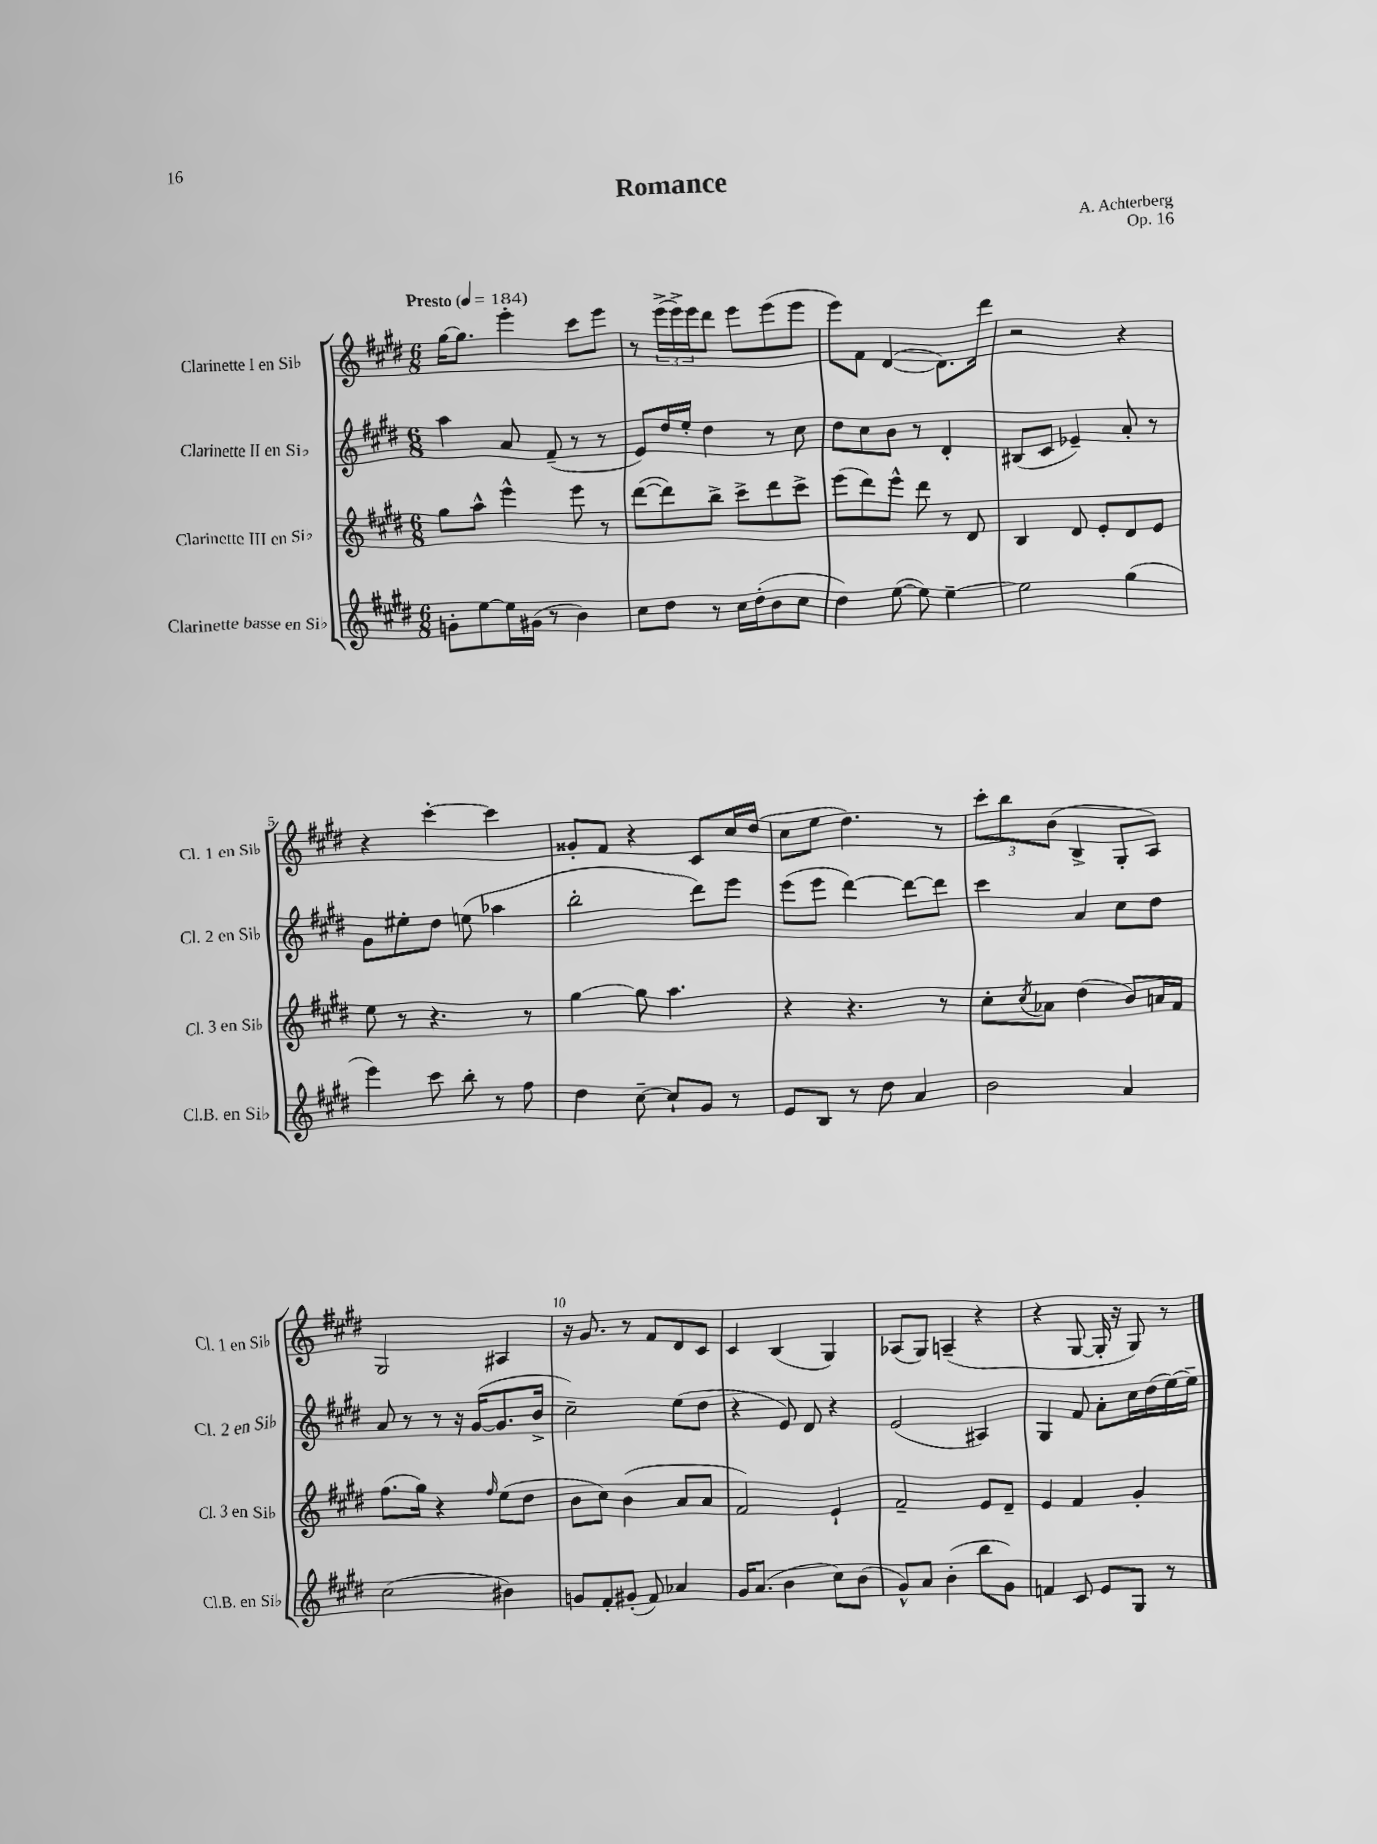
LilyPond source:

\header { title = "Romance" composer = "A. Achterberg" opus = "Op. 16" }
<<
\new StaffGroup <<
\new Staff = "s0" \with { instrumentName = "Clarinette I en Sib" shortInstrumentName = "Cl. 1 en Sib" } {
    \clef treble \key e \major \numericTimeSignature \time 6/8 \tempo "Presto" 4 = 184
    gis''16~ gis''8. e'''4-. cis'''8 e'''8 |
    r8 \tuplet 3/2 { e'''16->( e'''16->) e'''16 } dis'''8 e'''8 e'''8( e'''8 |
    e'''8) fis'8 dis'4~( dis'8.) dis'''16 |
    r2 r4 |
    r4 cis'''4~-. cis'''4 |
    gisis'8-. fis'8 r4 cis'8 cis''16 dis''16( |
    cis''8 e''8 dis''4.) r8 |
    \tuplet 3/2 { cis'''8-. b''8 b'8( } b4-> gis8-. a8) |
    gis2 ais4 |
    r16 gis'8. r8 fis'8 dis'8 cis'8 |
    cis'4 b4( gis4) |
    aes8( gis8) a4--( r4 |
    r4 gis8~ gis16-. r16 gis8) r8 \bar "|." |
}
\new Staff = "s1" \with { instrumentName = "Clarinette II en Sib" shortInstrumentName = "Cl. 2 en Sib" } {
    \clef treble \key e \major \numericTimeSignature \time 6/8
    a''4 a'8 fis'8--( r8 r8 |
    e'8) dis''16 e''16-. dis''4 r8 cis''8 |
    dis''8 cis''8 b'8 r8 dis'4-. |
    bis8( cis'8 ees'4--) a'8-. r8 |
    gis'8 eis''8-. dis''8 e''8( aes''4 |
    b''2-. dis'''8) e'''8 |
    e'''8( e'''8 dis'''4~) dis'''8~ dis'''8 |
    cis'''4 a'4 cis''8 dis''8 |
    a'8 r8 r8 r16 gis'16~( gis'8. b'16-> |
    cis''2--) e''8( dis''8 |
    r4 e'8) dis'8 r4 |
    e'2( ais4) |
    gis4 fis'8 a'8-. cis''16 dis''16( e''16~) e''16-- \bar "|." |
}
\new Staff = "s2" \with { instrumentName = "Clarinette III en Sib" shortInstrumentName = "Cl. 3 en Sib" } {
    \clef treble \key e \major \numericTimeSignature \time 6/8
    gis''8 a''8-^ e'''4-^ e'''8 r8 |
    dis'''8~( dis'''8) b''8-> cis'''8-> dis'''8 cis'''8-> |
    e'''8( dis'''8) e'''8-^ dis'''8 r8 dis'8 |
    b4 dis'8 e'8-. dis'8 e'8 |
    e''8 r8 r4. r8 |
    gis''4~ gis''8 a''4. |
    r4 r4. r8 |
    cis''8-. \acciaccatura { cis''8 } aes'8 dis''4( b'8) a'16 fis'16 |
    fis''8.( gis''16) r4 \grace { fis''16 } e''8( dis''8 |
    b'8 cis''8) b'4( a'8 a'8 |
    fis'2) e'4-! |
    fis'2-- e'8 dis'8-- |
    e'4 fis'4 gis'4-. \bar "|." |
}
\new Staff = "s3" \with { instrumentName = "Clarinette basse en Sib" shortInstrumentName = "Cl.B. en Sib" } {
    \clef treble \key e \major \numericTimeSignature \time 6/8
    g'8-. e''8~ e''16 gis'16( r8 b'4) |
    cis''8 dis''8 r8 cis''16 dis''16-.( b'8 cis''8 |
    dis''4) e''8~( e''8) e''4~-- |
    e''2 gis''4( |
    e'''4) cis'''8 b''8-. r8 fis''8 |
    dis''4 cis''8~-- cis''8-! gis'8 r8 |
    e'8 b8 r8 dis''8 a'4 |
    b'2 a'4 |
    cis''2( bis'4) |
    g'8 fis'8-. gis'8-.( fis'8) aes'4 |
    gis'16 a'8.( b'4 cis''8) b'8( |
    gis'8-^) a'8 b'4-.( b''8 gis'8) |
    f'4 cis'8 e'8 gis8 r8 \bar "|." |
}
>>
>>
\layout { \context { \Score \override BarNumber.break-visibility = ##(#f #t #t) barNumberVisibility = #(every-nth-bar-number-visible 5) } }
